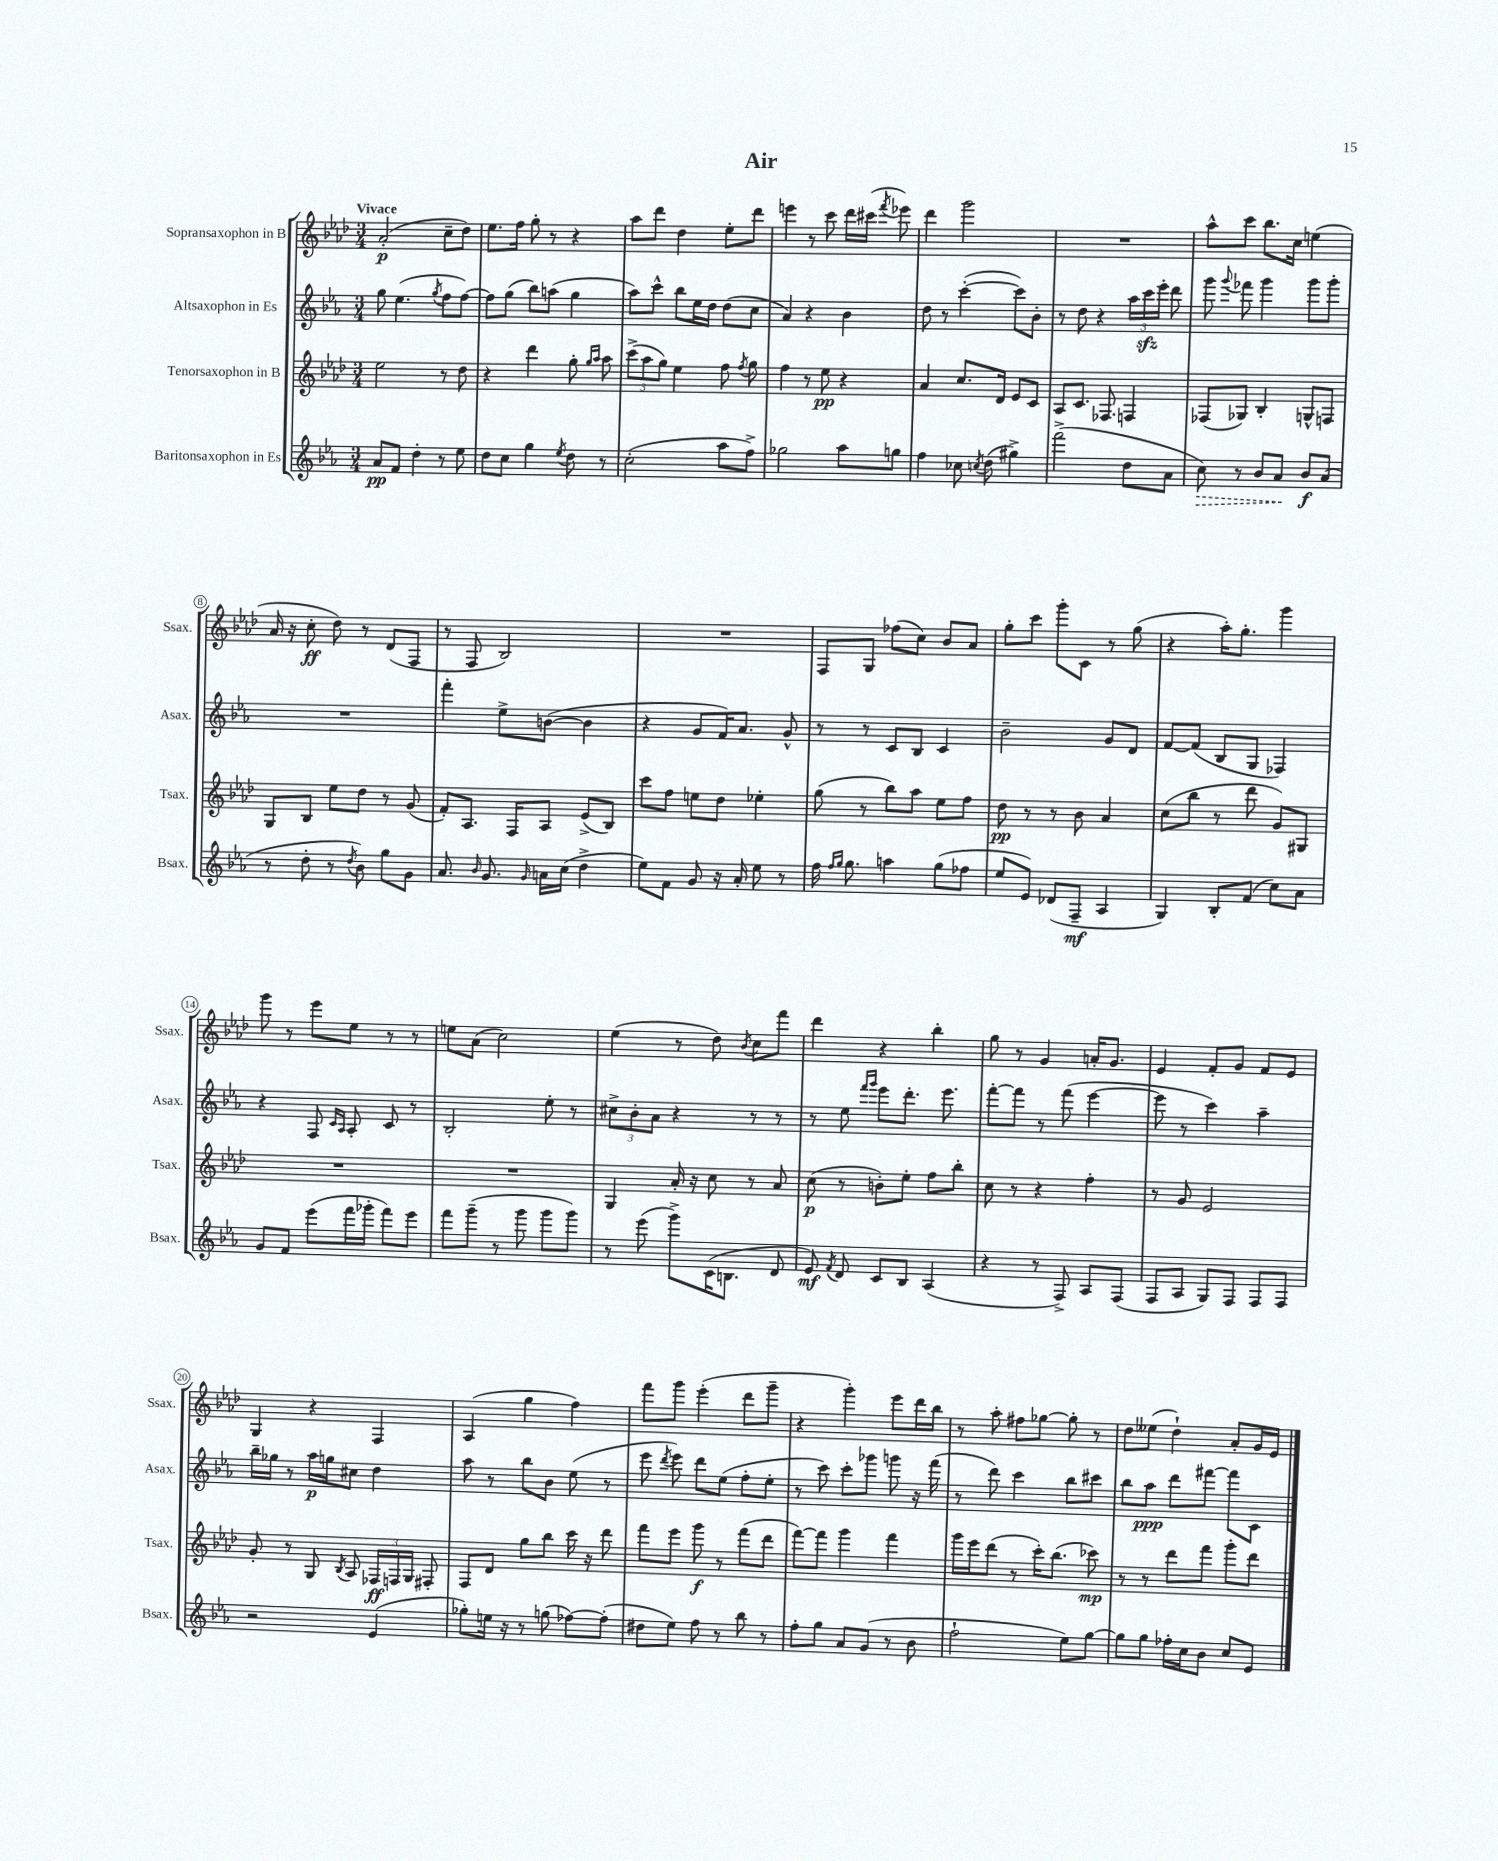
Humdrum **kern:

**kern	**dynam	**kern	**dynam	**kern	**dynam	**kern	**dynam
*part4	*part4	*part3	*part3	*part2	*part2	*part1	*part1
*staff4	*staff4	*staff3	*staff3	*staff2	*staff2	*staff1	*staff1
*I"Baritonsaxophon in Es	*	*I"Tenorsaxophon in B	*	*I"Altsaxophon in Es	*	*I"Sopransaxophon in B	*
*I'Bsax.	*	*I'Tsax.	*	*I'Asax.	*	*I'Ssax.	*
*clefG2	*	*clefG2	*	*clefG2	*	*clefG2	*
*k[b-e-a-]	*	*k[b-e-a-d-]	*	*k[b-e-a-]	*	*k[b-e-a-d-]	*
*M3/4	*	*M3/4	*	*M3/4	*	*M3/4	*
=1	=1	=1	=1	=1	=1	=1	=1
!	!	!	!	!	!	!LO:TX:a:B:t=Vivace	!
8a-/L	pp	2ee-\	.	8gg\	.	(2a-'/	p
8f/J	.	.	.	(4.ee-\	.	.	.
4dd'\	.	.	.	.	.	.	.
.	.	.	.	8qgg/	.	.	.
8r	.	8r	.	8ff\L	.	8cc~\L	.
8ee-\	.	8dd-\	.	[8ff\J)	.	8dd-\J)	.
=2	=2	=2	=2	=2	=2	=2	=2
8dd\L	.	4r	.	8ff\L]	.	8.ee-\L	.
8cc\J	.	.	.	(8gg\J	.	.	.
.	.	.	.	.	.	16ff\Jk	.
4gg\	.	4ddd-\	.	8bb-\L)	.	8gg'\	.
.	.	.	.	(8aan\J	.	8r	.
8qee-/	.	.	.	.	.	.	.
8dd\	.	8gg'\	.	4gg\	.	4r	.
.	.	16qqgg/LL	.	.	.	.	.
.	.	16qqaa-/JJ	.	.	.	.	.
8r	.	8aa-\	.	.	.	.	.
=3	=3	=3	=3	=3	=3	=3	=3
(2cc'\	.	(12ccc^\L	.	8aa-\L)	.	8aa-\L	.
.	.	12aa-\	.	.	.	.	.
.	.	.	.	8ccc^^\J	.	8ddd-\J	.
.	.	12gg\J)	.	.	.	.	.
.	.	4ee-\	.	8bb-\L	.	4dd-\	.
.	.	.	.	16ee-\L	.	.	.
.	.	.	.	16dd\JJ	.	.	.
8aa-\L	.	8ff\	.	(8dd\L	.	8ee-'\L	.
.	.	8qff/	.	.	.	.	.
8ff^\J)	.	8gg\	.	8cc\J	.	8ddd-\J	.
=4	=4	=4	=4	=4	=4	=4	=4
2gg-X\	.	4ff\	.	4a-/)	.	4eeen\	.
.	.	8r	.	4r	.	8r	.
.	.	8ee-\	pp	.	.	8ccc\	.
8aa-\L	.	4r	.	4b-\	.	16ddd-\LL	.
.	.	.	.	.	.	(16ccc#X\JJ	.
.	.	.	.	.	.	8qfff/	.
8ggn\J	.	.	.	.	.	8eee-X\)	.
=5	=5	=5	=5	=5	=5	=5	=5
4ff\	.	4a-/	.	8dd\	.	4ddd-\	.
.	.	.	.	8r	.	.	.
8cc-X\	.	8.cc/L	.	([4ccc'\	.	2ggg\	.
8qccn/	.	.	.	.	.	.	.
(8dd\	.	.	.	.	.	.	.
.	.	16d-/Jk	.	.	.	.	.
4gg#X^\)	.	8e-/L	.	8ccc\L])	.	.	.
.	.	8c/J	.	8b-'\J	.	.	.
=6	=6	=6	=6	=6	=6	=6	=6
(2fff^\	.	8A-/L	.	8r	.	2.r	.
.	.	8.c/J	.	8dd\	.	.	.
.	.	.	.	4r	.	.	.
.	.	8.F-X/	.	.	.	.	.
8dd\L	.	4Fn/	.	24aa-\LL	.	.	.
.	.	.	.	24ccczz\	.	.	.
.	.	.	.	24eee-'\JJ	.	.	.
8a-\J	.	.	.	8ddd\	.	.	.
=7	=7	=7	=7	=7	=7	=7	=7
!	!LO:HP:b	!	!	!	!	!	!
8cc\)	>	(8F-X/L	.	8ggg\	.	8aa-^^\L	.
.	.	.	.	8qqggg/	.	.	.
8r	.	8G-X/J)	.	8fff-X\	.	8ccc\J	.
8b-/L	.	4B-'/	.	4ggg\	.	8.bb-\L	.
8a-/J	.	.	.	.	.	.	.
.	.	.	.	.	.	16cc\Jk	.
8b-/L	] f	8Gn^^/L	.	8ggg\L	.	(4een\	.
(8a-/J	.	8Fn/J	.	8ggg'\J	.	.	.
!!LO:LB:g=z
=8	=8	=8	=8	=8	=8	=8	=8
8r	.	8G/L	.	2.r	.	16a-/	.
.	.	.	.	.	.	16r	.
8dd'\	.	8B-/J	.	.	.	8cc'\	ff
8r	.	8ee-\L	.	.	.	8dd-\)	.
8qdd/	.	.	.	.	.	.	.
8b-\)	.	8dd-\J	.	.	.	8r	.
8gg\L	.	8r	.	.	.	(8d-/L	.
8g\J	.	(8g/	.	.	.	8F/J	.
=9	=9	=9	=9	=9	=9	=9	=9
8.a-/	.	8f'/L)	.	4fff'\	.	8r	.
.	.	8.A-/J	.	.	.	8F/	.
16qqb-/	.	.	.	.	.	.	.
8.g/	.	.	.	.	.	.	.
.	.	.	.	8ee-^\L	.	2B-/)	.
.	.	16F/KL	.	.	.	.	.
16qqg/	.	.	.	.	.	.	.
16an\LL	.	8A-/J	.	([8bn\J	.	.	.
(16cc\JJ	.	.	.	.	.	.	.
4dd^\	.	(8e-^/L	.	4b\]	.	.	.
.	.	8B-/J)	.	.	.	.	.
=10	=10	=10	=10	=10	=10	=10	=10
8ee-\L)	.	8ccc\L	.	4r	.	2.r	.
8f\J	.	8ff\J	.	.	.	.	.
8g/	.	8een\L	.	8g/L	.	.	.
16r	.	8dd-\J	.	16f/K)	.	.	.
16a-'/	.	.	.	8.a-/J	.	.	.
8ee-\	.	4ee-X'\	.	.	.	.	.
8r	.	.	.	8g^^/	.	.	.
=11	=11	=11	=11	=11	=11	=11	=11
16ff\	.	(8gg\	.	8r	.	8F/L	.
16qqff/LL	.	.	.	.	.	.	.
16qqgg/JJ	.	.	.	.	.	.	.
8.gg\	.	.	.	.	.	.	.
.	.	8r	.	8r	.	8G/J	.
4aan\	.	8bb-\L)	.	8c/L	.	(8ff-X\L	.
.	.	8aa-\J	.	8B-/J	.	8cc\J)	.
(8gg\L	.	8ee-\L	.	4c/	.	8b-/L	.
8ff-X\J	.	8ff\J	.	.	.	8a-/J	.
=12	=12	=12	=12	=12	=12	=12	=12
8ee-/L	.	8dd-\	pp	2b-~\	.	8gg'\L	.
8e-/J)	.	8r	.	.	.	8ccc\J	.
(8d-X/L	.	8r	.	.	.	8ggg'\L	.
8F~/J	mf	8b-\	.	.	.	8c\J	.
4A-/	.	4a-/	.	8g/L	.	8r	.
.	.	.	.	8d/J	.	(8gg\	.
=13	=13	=13	=13	=13	=13	=13	=13
4G/)	.	(8cc\L	.	[8f/L	.	4r	.
.	.	8bb-\J	.	(8f/J]	.	.	.
8B-'/L	.	8r	.	8B-/L	.	16aa-'\KL)	.
.	.	.	.	.	.	8.gg'\J	.
(8f/J	.	8ddd-\	.	8G/J	.	.	.
8cc\L)	.	8g/L)	.	4F-X/)	.	4ggg\	.
8a-\J	.	8G#X/J	.	.	.	.	.
!!LO:LB:g=z
=14	=14	=14	=14	=14	=14	=14	=14
8g/L	.	2.r	.	4r	.	8ggg\	.
8f/J	.	.	.	.	.	8r	.
(8eee-\L	.	.	.	8F/	.	8eee-\L	.
.	.	.	.	16qqc/LL	.	.	.
.	.	.	.	16qqA-/JJ	.	.	.
16fff\L	.	.	.	8A-'/	.	8ee-\J	.
16ggg-X'\JJ	.	.	.	.	.	.	.
8fff\L)	.	.	.	8c/	.	8r	.
8eee-\J	.	.	.	8r	.	8r	.
=15	=15	=15	=15	=15	=15	=15	=15
8fff\L	.	2.r	.	2B-'/	.	8een\L	.
(8ggg~\J	.	.	.	.	.	(8a-\J	.
8r	.	.	.	.	.	2cc\)	.
8ggg\	.	.	.	.	.	.	.
8ggg\L	.	.	.	8ee-'\	.	.	.
8ggg\J)	.	.	.	8r	.	.	.
=16	=16	=16	=16	=16	=16	=16	=16
8r	.	4G/	.	12cc#X^\L	.	(4ee-\	.
.	.	.	.	12b-'\	.	.	.
(8eee-\	.	.	.	.	.	.	.
.	.	.	.	12a-\J	.	.	.
8ggg^\L)	.	16a-'/	.	4r	.	8r	.
.	.	16r	.	.	.	.	.
(16c\K	.	8cc\	.	.	.	8dd-\)	.
8.Bn\J	.	.	.	.	.	.	.
.	.	.	.	.	.	8qb-/	.
.	.	8r	.	8r	.	8cc\L	.
8d/	.	8a-/	.	8r	.	8fff\J	.
=17	=17	=17	=17	=17	=17	=17	=17
8e-/)	mf	(8cc\	p	8r	.	4ddd-\	.
8qf/	.	.	.	.	.	.	.
8d/	.	8r	.	8ee-\	.	.	.
.	.	.	.	16qqfff/LL	.	.	.
.	.	.	.	16qqggg/JJ	.	.	.
8c/L	.	8bn'\L)	.	8eee-\L	.	4r	.
8B-/J	.	8ee-'\J	.	8.ddd'\J	.	.	.
(4A-/	.	8ff\L	.	.	.	4bb-'\	.
.	.	.	.	8.eee-\	.	.	.
.	.	8bb-'\J	.	.	.	.	.
=18	=18	=18	=18	=18	=18	=18	=18
4r	.	8cc\	.	[8fff'\L	.	8gg\	.
.	.	8r	.	8fff\J]	.	8r	.
8r	.	4r	.	8r	.	4g/	.
8F^/)	.	.	.	(8fff\	.	.	.
8A-/L	.	4ff'\	.	[4eee-\	.	16an'/KL	.
.	.	.	.	.	.	8.g/J	.
(8F/J	.	.	.	.	.	.	.
=19	=19	=19	=19	=19	=19	=19	=19
8F/L	.	8r	.	8eee-\]	.	4e-/	.
8A-/J	.	8g/	.	8r	.	.	.
8G/L)	.	2e-/	.	4ccc\)	.	8f'/L	.
8F/J	.	.	.	.	.	8g/J	.
8F/L	.	.	.	4aa-~\	.	8f/L	.
8F/J	.	.	.	.	.	8e-/J	.
!!LO:LB:g=z
=20	=20	=20	=20	=20	=20	=20	=20
2r	.	8g'/	.	16bb-~\LL	.	4G/	.
.	.	.	.	16gg-X\JJ	.	.	.
.	.	8r	.	8r	.	.	.
.	.	8G/	.	16aa-\LL	p	4r	.
.	.	.	.	16ggn\J	.	.	.
.	.	8qB-/	.	.	.	.	.
.	.	8A-/	.	8cc#X\J	.	.	.
(4e-/	.	24F-X/LL	ff	4dd\	.	4F/	.
.	.	24Fn/	.	.	.	.	.
.	.	24G/JJ	.	.	.	.	.
.	.	8F#X'/	.	.	.	.	.
=21	=21	=21	=21	=21	=21	=21	=21
8gg-X'\L)	.	8F/L	.	8aa-\	.	(4A-/	.
16een\Jk	.	8d-/J	.	8r	.	.	.
16r	.	.	.	.	.	.	.
8r	.	8gg\L	.	8bb-\L	.	4gg\	.
(8ggn\	.	8bb-\J	.	8b-\J	.	.	.
[8ff-X\L)	.	16ccc\	.	(8ee-\	.	4ff\)	.
.	.	16r	.	.	.	.	.
(8ff-'\J]	.	8ddd-\	.	8r	.	.	.
=22	=22	=22	=22	=22	=22	=22	=22
8dd#X\L	.	8fff\L	.	8eee-\	.	8fff\L	.
.	.	.	.	8qddd/	.	.	.
8ee-\J)	.	8eee-\J	.	8eee-\)	.	8ggg\J	.
8ff\	.	8ggg\	f	8ddd\L	.	(4eee-'\	.
8r	.	8r	.	(8ee-\J	.	.	.
8bb-\	.	(8fff\L	.	8ff'\L	.	8ddd-\L	.
8r	.	8ddd-\J	.	8ee-'\J	.	8ggg~\J	.
=23	=23	=23	=23	=23	=23	=23	=23
8ff'\L	.	[8fff\L)	.	8r	.	4r	.
8gg\J	.	8fff\J]	.	8ccc\)	.	.	.
8a-/L	.	4ggg\	.	8ccc'\L	.	4ggg'\)	.
(8g/J	.	.	.	8ggg-X\J	.	.	.
8r	.	4fff\	.	8gggn\	.	8eee-\L	.
8b-\	.	.	.	16r	.	16ddd-\L	.
.	.	.	.	(16fff\	.	16bb-\JJ	.
=24	=24	=24	=24	=24	=24	=24	=24
2ff`\	.	16ggg\LL	.	8r	.	8r	.
.	.	16eee-\J	.	.	.	.	.
.	.	(8ddd-\J	.	8ddd\)	.	8aa-'\	.
.	.	8r	.	4ccc\	.	8ff#X\L	.
.	.	16ccc'\KL)	.	.	.	[8gg-X\J	.
.	.	(8.bb-\J	.	.	.	.	.
8ee-\L)	.	.	.	8bb-\L	.	8gg-'\]	.
[8gg\J	.	8ccc-X\)	mp	8ccc#X\J	.	8r	.
=25	=25	=25	=25	=25	=25	=25	=25
8gg\L]	.	8r	.	8bb-\L	.	8dd-\L	.
8gg\J	.	8r	.	8aa-\J	ppp	(8ee--X\J	.
16ff-X'\LL	.	8ddd-\L	.	8ddd\L	.	4dd-`\)	.
16cc\J	.	.	.	.	.	.	.
8b-\J	.	8fff\J	.	[8fff#X\J	.	.	.
8cc/L	.	8ggg'\L	.	8fff#\L]	.	8a-'/L	.
8e-/J	.	8ddd-\J	.	8c\J	.	16g/L	.
.	.	.	.	.	.	16e-/JJ	.
==	==	==	==	==	==	==	==
*-	*-	*-	*-	*-	*-	*-	*-
